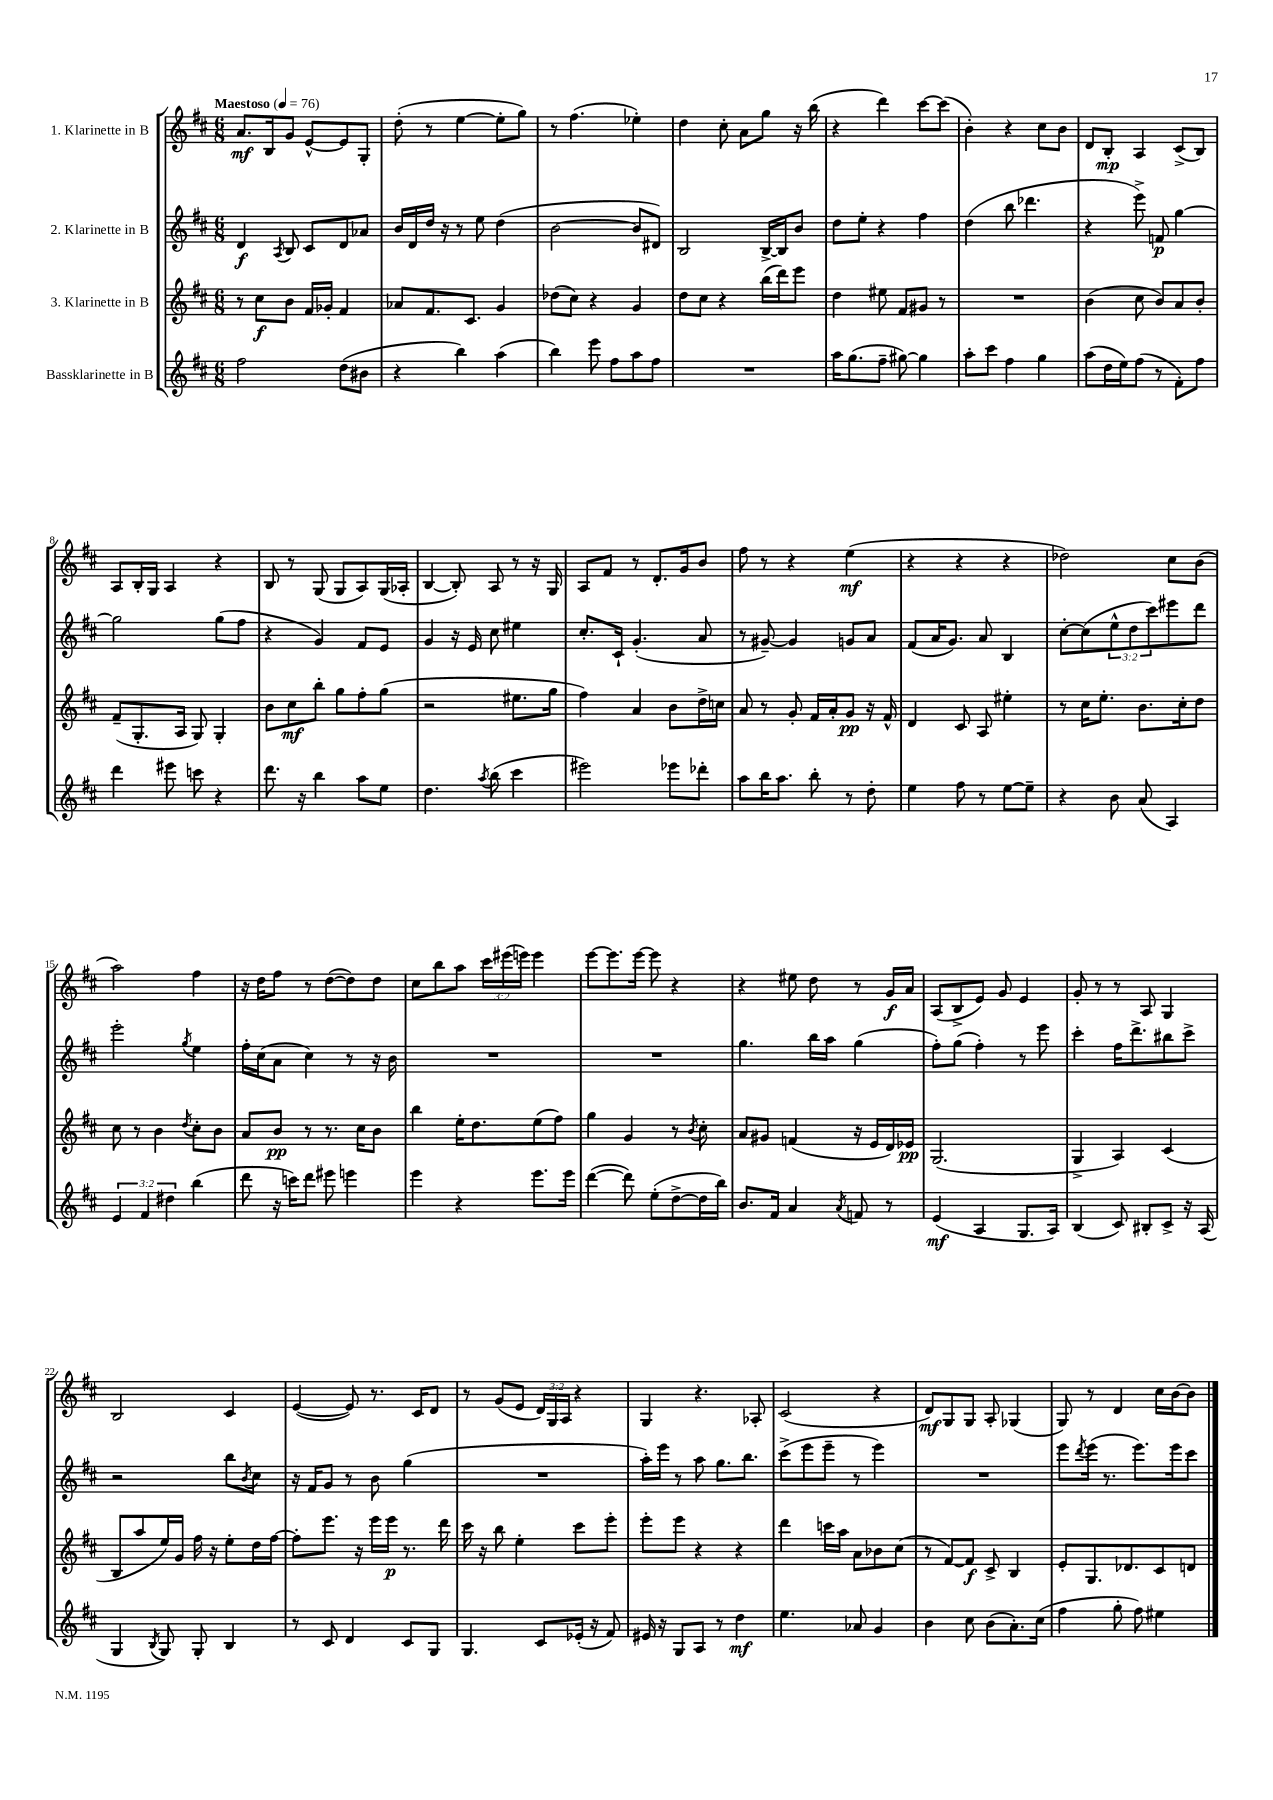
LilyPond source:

<<
\new StaffGroup <<
\new Staff = "s0" \with { instrumentName = "1. Klarinette in B" } {
    \clef treble \key d \major \numericTimeSignature \time 6/8 \override Staff.TupletNumber.text = #tuplet-number::calc-fraction-text \tempo "Maestoso" 4 = 76
    a'8.\mf b16 g'8 e'8~-^ e'8 g8-. |
    d''8-.( r8 e''4~ e''8-. g''8) |
    r8 fis''4.( ees''4-.) |
    d''4 cis''8-. a'8 g''8 r16 b''16( |
    r4 d'''4) cis'''8~ cis'''8( |
    b'4-.) r4 cis''8 b'8 |
    d'8 b8-.\mp a4 cis'8->( b8) |
    a8 b16-. g16 a4 r4 |
    b8 r8 g8( g8 a8) g16( aes16-. |
    b4~ b8-.) a8 r8 r16 g16 |
    a8 fis'8 r8 d'8.-. g'16 b'8 |
    fis''8 r8 r4 e''4\mf( |
    r4 r4 r4 |
    des''2) cis''8 b'8( |
    a''2) fis''4 |
    r16 d''16 fis''8 r8 d''8~( d''8) d''8 |
    cis''8 b''8 a''8 \tuplet 3/2 { cis'''16 eis'''16( e'''16) } e'''4 |
    e'''8~ e'''8. e'''16~ e'''8 r4 |
    r4 eis''8 d''8 r8 g'16\f a'16 |
    a8( b8-> e'8) g'8 e'4 |
    g'8-. r8 r8 a8 g4 |
    b2 cis'4 |
    e'4~( e'8) r8. cis'16 d'8 |
    r8 g'8( e'8 \tuplet 3/2 { d'16) g16 a16 } r4 |
    g4 r4. aes8-. |
    cis'2( r4 |
    d'8\mf) g8 g8 a8-. ges4( |
    g8) r8 d'4 cis''16 b'16~ b'8 \bar "|." |
}
\new Staff = "s1" \with { instrumentName = "2. Klarinette in B" } {
    \clef treble \key d \major \numericTimeSignature \time 6/8 \override Staff.TupletNumber.text = #tuplet-number::calc-fraction-text
    d'4\f \acciaccatura { a8 } b8 cis'8 d'8 aes'8 |
    b'16 d'16 d''16 r16 r8 e''8 d''4( |
    b'2~ b'8 dis'8) |
    b2 b16~-> b16 b'8 |
    d''8 e''8-. r4 fis''4 |
    d''4( b''8 des'''4. |
    r4 e'''8->) f'8\p g''4~ |
    g''2 g''8( fis''8 |
    r4 g'4) fis'8 e'8 |
    g'4 r16 e'16 cis''8 eis''4 |
    cis''8.-. cis'16-! g'4.-.( a'8 |
    r8 gis'8~--) gis'4 g'8 a'8 |
    fis'8( a'16 g'8.) a'8 b4 |
    cis''8~-. cis''8( \tuplet 3/2 { e''8-^ d''8 cis'''8) } eis'''8 d'''8 |
    e'''2-. \acciaccatura { g''8 } e''4 |
    fis''16-. cis''16( a'8 cis''4) r8 r16 b'16 |
    R2. |
    R2. |
    g''4. b''16 a''16 g''4( |
    fis''8-.) g''8( fis''4-.) r8 e'''8 |
    cis'''4-. fis''16 d'''8.-> bis''8 cis'''8-> |
    r2 b''8 \acciaccatura { b'8 } cis''8 |
    r16 fis'16 g'8 r8 b'8 g''4( |
    R2. |
    a''16-.) e'''16 r8 a''8 g''8. b''8. |
    cis'''8->( e'''8 e'''8-- r8 e'''4) |
    R2. |
    e'''8 \acciaccatura { d'''8 } e'''16( r8. e'''8.) e'''16 cis'''8 \bar "|." |
}
\new Staff = "s2" \with { instrumentName = "3. Klarinette in B" } {
    \clef treble \key d \major \numericTimeSignature \time 6/8
    r8 cis''8\f b'8 fis'16 ges'16-. fis'4 |
    aes'8 fis'8. cis'8. g'4 |
    des''8( cis''8) r4 g'4 |
    d''8 cis''8 r4 b''16( d'''16) e'''8 |
    d''4 eis''8 fis'8 gis'8 r8 |
    R2. |
    b'4( cis''8 b'8) a'8 b'8-. |
    fis'8--( g8.-. a16 g8) g4-. |
    b'8 cis''8\mf b''8-. g''8 fis''8-. g''8( |
    r2 eis''8. g''16 |
    fis''4) a'4 b'8 d''16-> c''16 |
    a'8 r8 g'8-. fis'16 a'16-. g'8\pp r16 fis'16-^ |
    d'4 cis'8 a8 eis''4-. |
    r8 cis''16 e''8.-. b'8. cis''16-. d''8 |
    cis''8 r8 b'4 \acciaccatura { d''8 } cis''8-. b'8 |
    a'8 b'8\pp r8 r8. cis''16 b'8 |
    b''4 e''16-. d''8. e''8( fis''8) |
    g''4 g'4 r8 \acciaccatura { b'8 } cis''8-. |
    a'8 gis'8 f'4( r16 e'16 d'16) ees'16\pp |
    g2.( |
    g4-> a4) cis'4( |
    b8 a''8 e''16) g'16 fis''16 r16 e''8-. d''16 fis''16~ |
    fis''8-. e'''8. r16 e'''16 e'''16\p r8. d'''16 |
    cis'''16 r16 b''8 e''4-. cis'''8 e'''8-. |
    e'''8-. e'''8 r4 r4 |
    d'''4 c'''16 a''16 a'8 bes'8 cis''8( |
    r8 fis'8~) fis'8\f cis'8-> b4 |
    e'8-. g8. des'8. cis'8 d'8 \bar "|." |
}
\new Staff = "s3" \with { instrumentName = "Bassklarinette in B" } {
    \clef treble \key d \major \numericTimeSignature \time 6/8 \override Staff.TupletNumber.text = #tuplet-number::calc-fraction-text
    fis''2 d''8( bis'8 |
    r4 b''4) a''4( |
    b''4) e'''8 fis''8 a''8 fis''8 |
    R2. |
    a''16 g''8.( fis''8-- gis''8~) gis''4 |
    a''8-. cis'''8 fis''4 g''4 |
    a''8( d''16 e''16) fis''8( r8 fis'8-.) fis''8 |
    d'''4 eis'''8 c'''8 r4 |
    d'''8. r16 b''4 a''8 e''8 |
    d''4. \acciaccatura { a''8 } b''8( cis'''4 |
    eis'''2) ees'''8 des'''8-. |
    a''8 b''16 a''8. b''8-. r8 d''8-. |
    e''4 fis''8 r8 e''8~ e''8-- |
    r4 b'8 a'8( a4) |
    \tuplet 3/2 { e'4 fis'4 dis''4 } b''4( |
    d'''8 r16 c'''16) d'''8 eis'''8 e'''4 |
    e'''4 r4 e'''8. e'''16 |
    d'''4~( d'''8) e''8-.( d''8~-> d''16 b''16) |
    b'8. fis'16 a'4 \acciaccatura { a'8 } f'8 r8 |
    e'4\mf( a4 g8. a16) |
    b4( cis'8) bis8-. cis'8-> r16 a16( |
    g4 \acciaccatura { b8 } g8) g8-. b4 |
    r8 cis'8 d'4 cis'8 g8 |
    g4. cis'8 ees'16-.( r16 fis'8) |
    eis'16 r16 g8 a8 r8 d''4\mf |
    e''4. aes'8 g'4 |
    b'4 cis''8 b'8( a'8.-.) cis''16( |
    fis''4 g''8-. fis''8) eis''4 \bar "|." |
}
>>
>>
